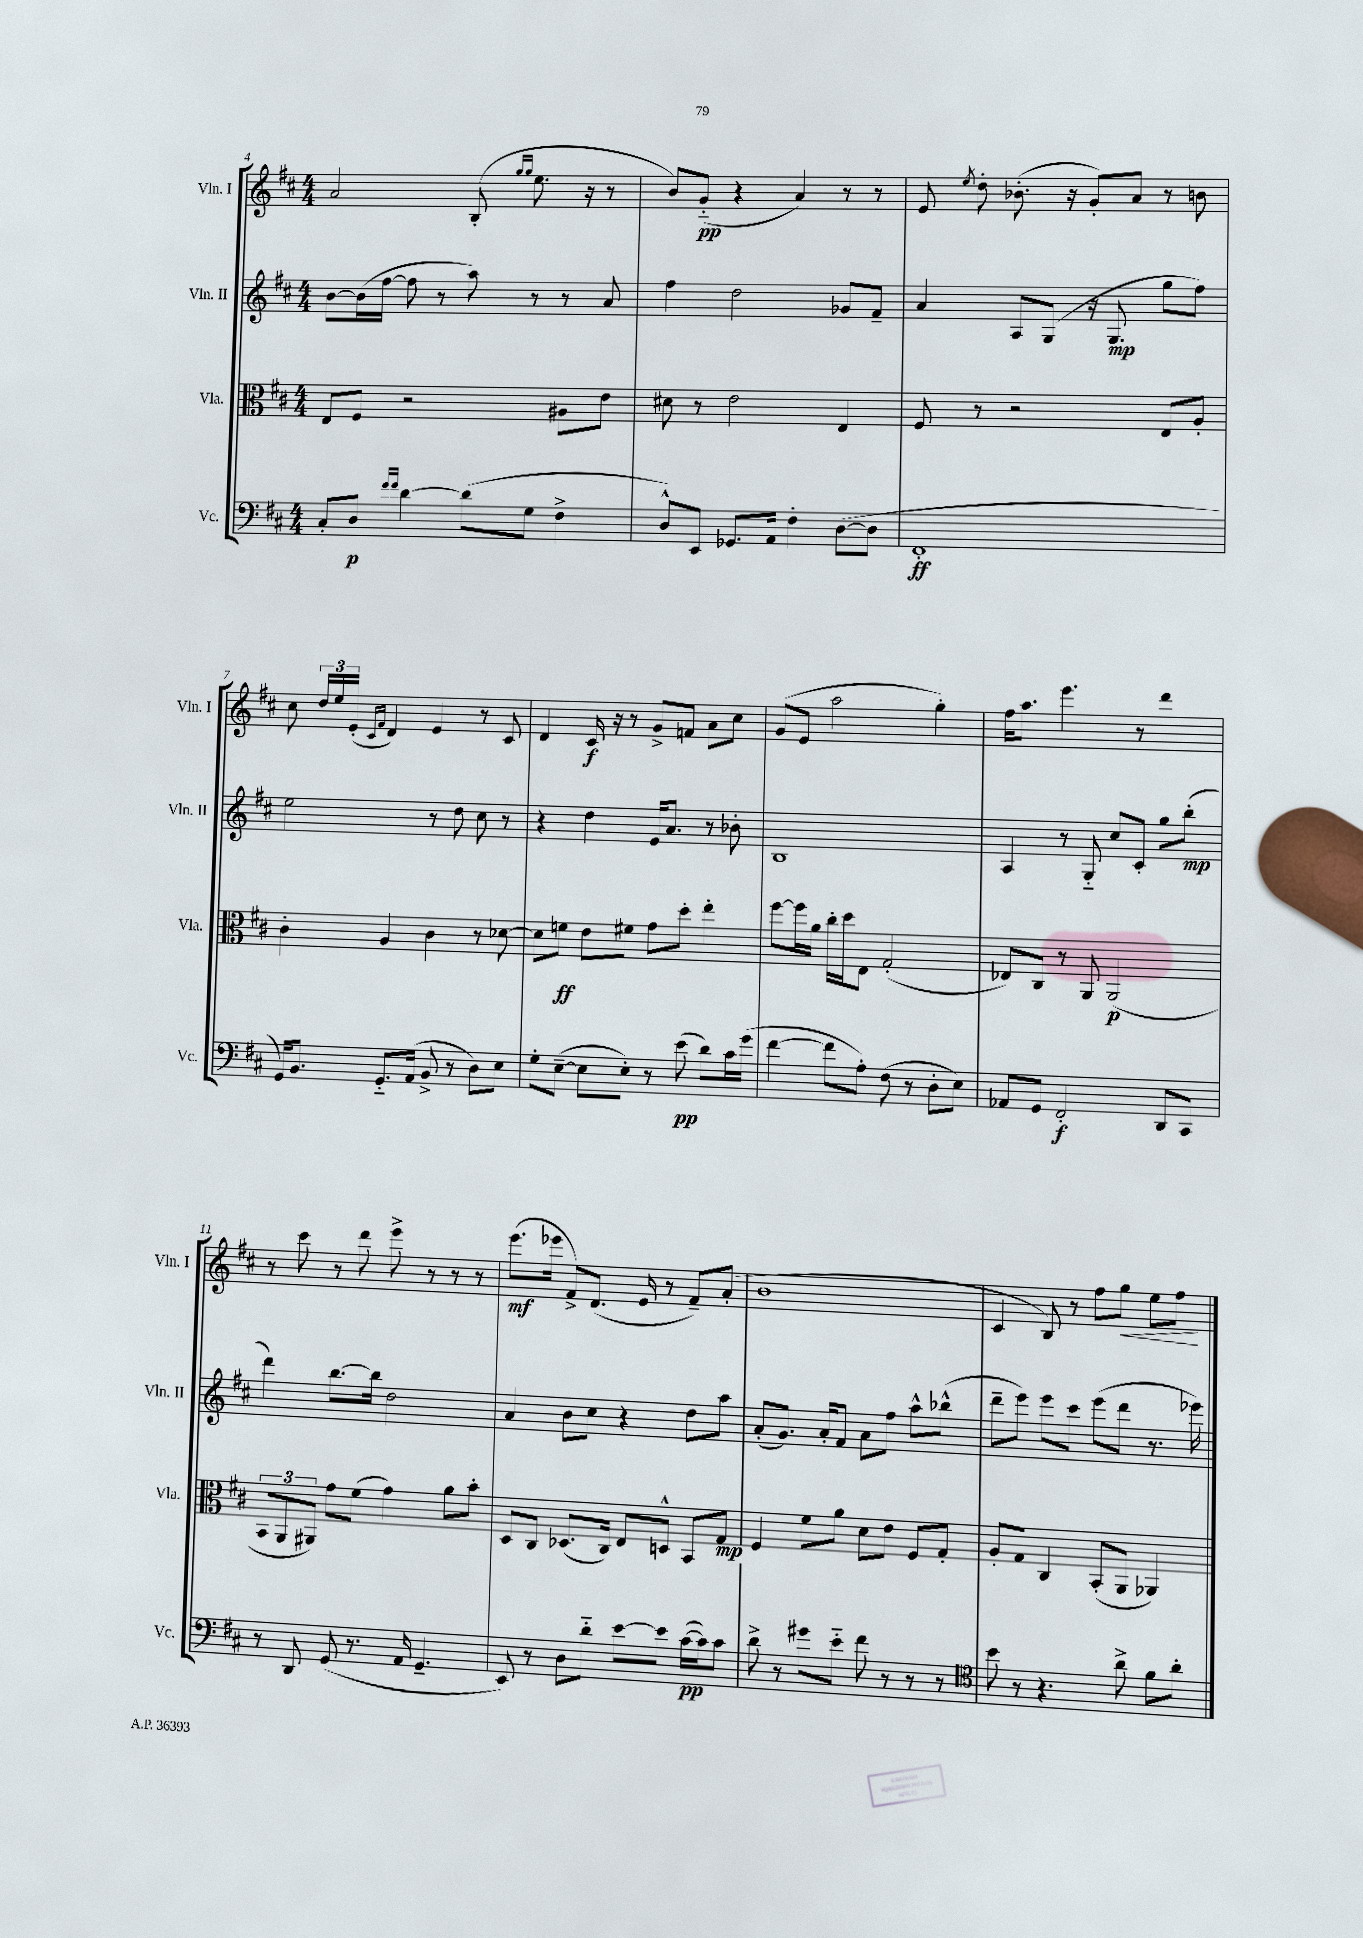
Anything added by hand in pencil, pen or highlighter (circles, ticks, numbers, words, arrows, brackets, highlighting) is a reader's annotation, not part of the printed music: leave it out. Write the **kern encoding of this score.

**kern	**kern	**kern	**kern
*staff4	*staff3	*staff2	*staff1
*clefF4	*clefC3	*clefG2	*clefG2
*k[f#c#]	*k[f#c#]	*k[f#c#]	*k[f#c#]
*M4/4	*M4/4	*M4/4	*M4/4
8C#'/L	8E/L	[8b\L	2a/
8D/J	8F#/J	(16b\]L	.
.	.	[16ff#\JJ	.
16qqf#/LL	.	.	.
16qqf#/JJ	.	.	.
[4d\	2r	8ff#\]	.
.	.	8r	.
(8d\]L	.	8aa\)	(8B'/
.	.	.	16qqgg/LL
.	.	.	16qqgg/JJ
8G\J	.	8r	8.ee\
4F#^\	8A#\L	8r	.
.	.	.	16r
.	8e\J	8a/	8r
=	=	=	=
8D^^/L)	8d#\	4ff#\	8b/L)
8EE/J	8r	.	(8g'~/J
8.GG-/L	2e\	2dd\	4r
16AA/Jk	.	.	.
4F#'\	.	.	4a/)
([8D\L	4E/	8g-/L	8r
8D\]J	.	8f#~/J	8r
=	=	=	=
1FF#'	8F#/	4a/	8e/
.	.	.	8qee/
.	8r	.	8dd'\
.	2r	8A/L	(8.b-'\
.	.	(8G/J	.
.	.	.	16r
.	.	16r	8g'/L)
.	.	8.G/	.
.	.	.	8a/J
.	8E/L	8gg\L	8r
.	8A'/J	8ff#\J)	8b\
=	=	=	=
16GG/LK)	4c#'\	2ee\	8cc#\
8.BB/J	.	.	.
.	.	.	24dd/LL
.	.	.	24ee/
.	.	.	(24e'/JJ
.	.	.	16qqc#/LL
.	.	.	16qqf#/JJ
8.GG'~/L	4A/	.	4d/)
(16AA/Jk	.	.	.
8BB^/	4c#\	8r	4e/
8r	.	8dd\	.
8D\L)	8r	8cc#\	8r
8E\J	[8d-\	8r	8c#/
=	=	=	=
8G'\L	8d-\]L	4r	4d/
([8E~\J	8f\J	.	.
8E\]L	8e\L	4dd\	16c#/
.	.	.	16r
8E'\J)	8f#\J	.	8r
8r	8g\L	16e/LK	8g^/L
.	.	8.a/J	.
(8e\	8dd'\J	.	8f/J
8d\L)	4ee'\	8r	8a\L
16c#\L	.	8b-'\	8cc#\J
(16g\JJ	.	.	.
=	=	=	=
[4f#\	[8ff#\L	1B	(8g/L
.	16ff#\]L	.	8e/J
.	16a\JJ	.	.
8f#\]L	16cc#'\LL	.	2aa\
.	16dd\J	.	.
8A'\J)	8E\J	.	.
(8F#\	(2G'/	.	.
8r	.	.	.
8D'\L	.	.	4gg'\)
8E\J)	.	.	.
=	=	=	=
8AA-/L	8E-/L)	4A/	16ff#\LK
.	.	.	8.aa\J
8GG/J	8C#/J	.	.
2FF#'/	8r	8r	4.eee\
.	8AA/	8G'~/	.
.	(2AA/	8cc#/L	.
.	.	8c#'/J	8r
8DD/L	.	8gg\L	4ddd\
8CC#/J	.	(8bb'\J	.
=	=	=	=
8r	12BB/L	4ddd\)	8r
.	12AA/	.	.
8DD/	.	.	8ccc#\
.	12AA#/J)	.	.
(8GG/	8g\L	[8.bb\L	8r
8.r	(8f#\J	.	8ddd\
.	.	16bb\]Jk	.
.	4g\)	2dd\	8eee^\
16AA/	.	.	.
4.GG~/	.	.	8r
.	8a\L	.	8r
.	8b'\J	.	8r
=	=	=	=
8EE/)	8D/L	4a/	(8.eee\L
8r	8C#/J	.	.
.	.	.	16eee-\Jk
8D\L	(8.D-/L	8b\L	8f#^/L)
8d'~\J	.	8cc#\J	(8.d/J
.	16C#/Jk)	.	.
[8e\L	8E/L	4r	.
.	.	.	16e/
8e\]J	8D^^/J	.	8r
([16c#\LL	8BB/L	8dd\L	8f#~/L)
16c#\]J)	.	.	.
8c#\J	8G/J	8aa\J	(8a'/J
=	=	=	=
8d^\	4F#/	(8a'/L	1b
8r	.	8.g/J)	.
8g#\L	8f#\L	.	.
.	.	16a'/LK	.
8e'~\J	8a\J	8f#/J	.
8f#\	8d\L	8a\L	.
8r	8e\J	8ff#\J	.
8r	8F#/L	8aa^^\L	.
8r	8G'/J	(8bb-^^\J	.
=	=	=	=
*clefC4	*	*	*
8b\	8A'/L	8ddd~\L	4c#/
8r	8G/J	8eee\J)	.
4.r	4C#/	8eee\L	8B/)
.	.	8ccc#\J	8r
.	(8BB'/L	(8eee\L	8ff#\L
8a^\	8AA/J	8ddd\J	8gg\J
8f#\L	4AA-/)	8.r	8ee\L
8a'\J	.	.	8ff#\J
.	.	16eee-\)	.
==	==	==	==
*-	*-	*-	*-
